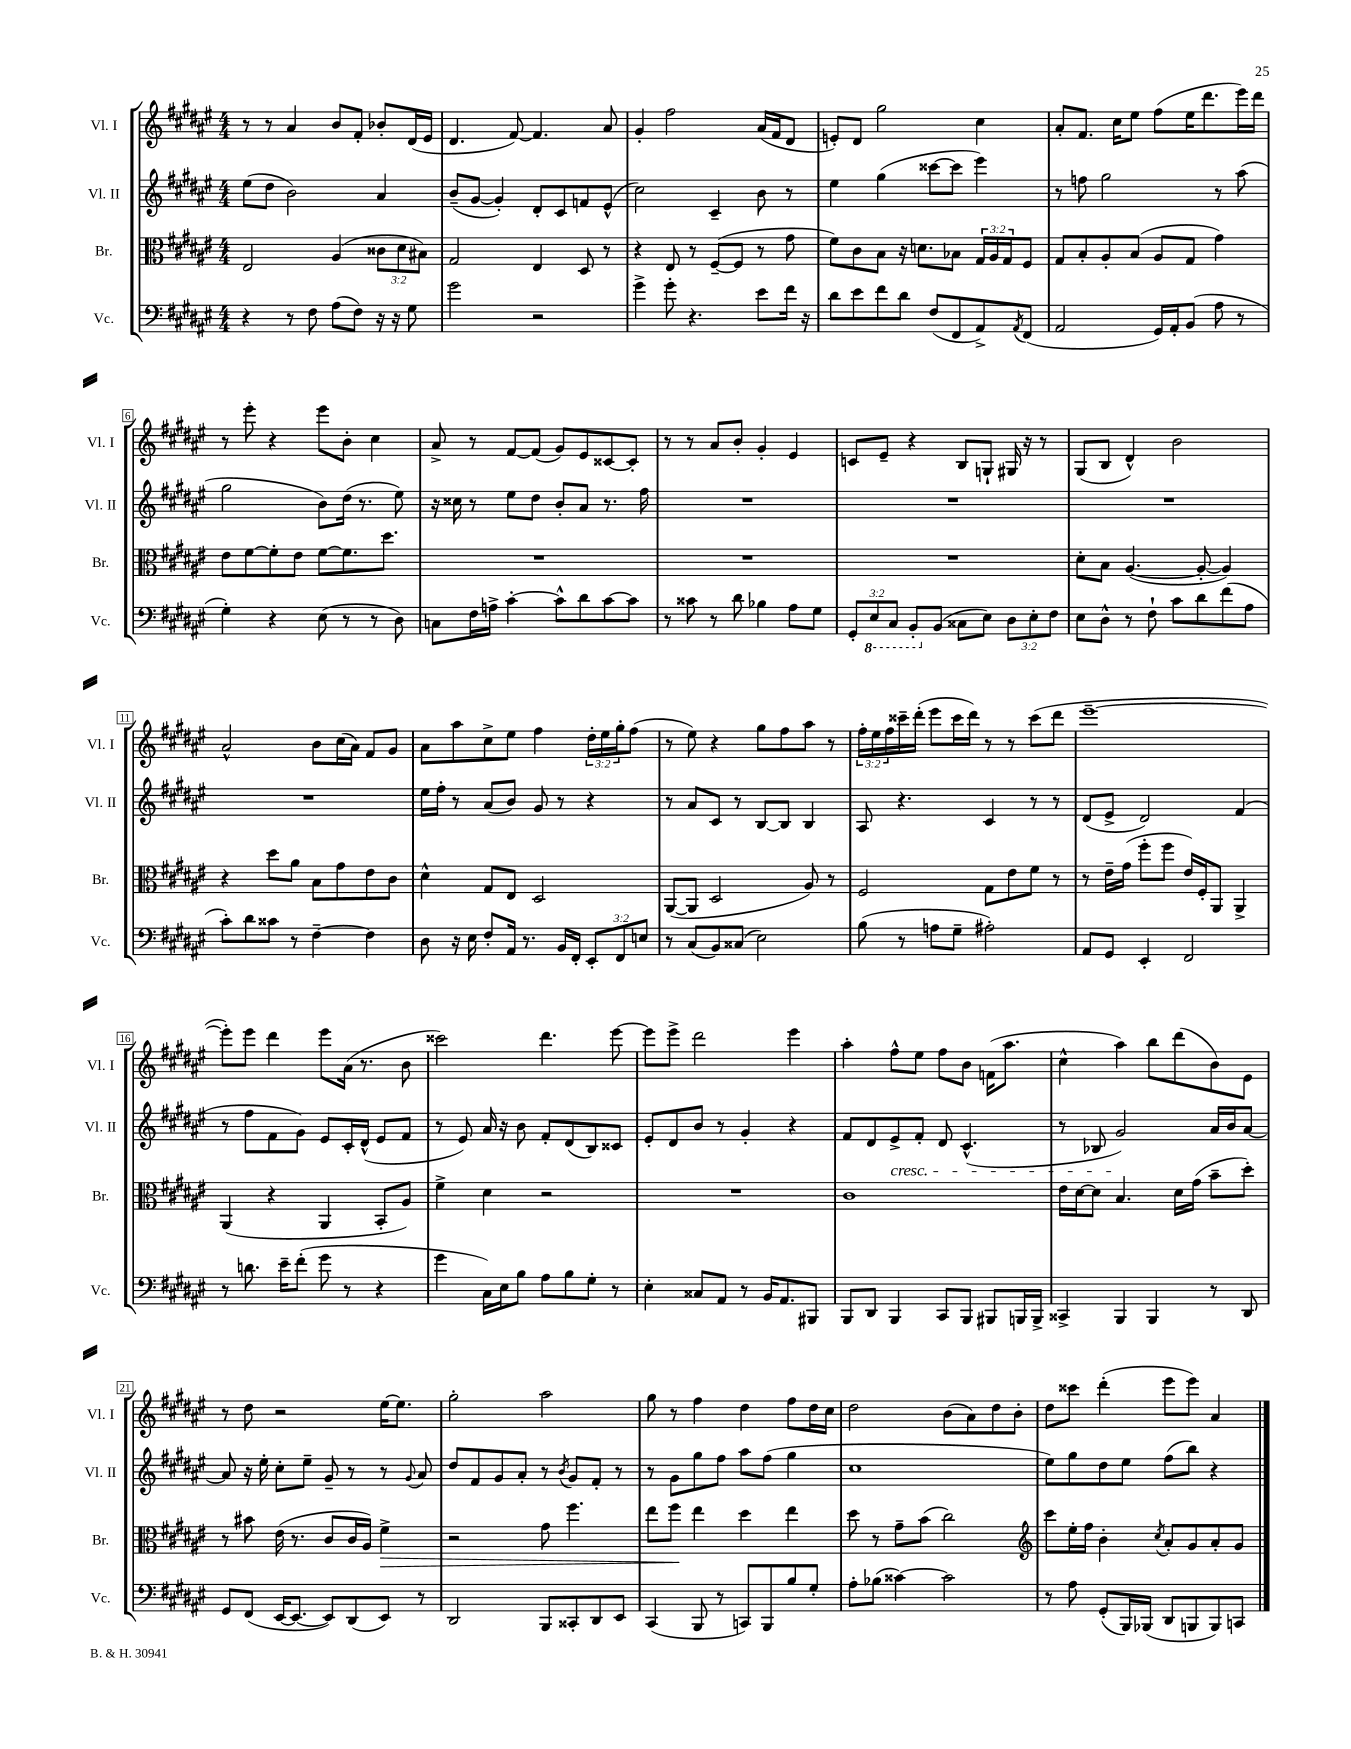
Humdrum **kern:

**kern	**kern	**kern	**kern
*staff4	*staff3	*staff2	*staff1
*clefF4	*clefC3	*clefG2	*clefG2
*k[f#c#g#d#a#e#]	*k[f#c#g#d#a#e#]	*k[f#c#g#d#a#e#]	*k[f#c#g#d#a#e#]
*M4/4	*M4/4	*M4/4	*M4/4
4r	2E#/	(8ee#\L	8r
.	.	8dd#\J	8r
8r	.	2b\)	4a#/
8F#\	.	.	.
(8A#\L	(4A#/	.	8b/L
8F#\J)	.	.	8f#'/J
16r	12c##\L	4a#/	8b-'/L
16r	.	.	.
.	12d#\	.	.
8G#\	.	.	(16d#/L
.	12B#\J)	.	.
.	.	.	16e#/JJ
=	=	=	=
2g#\	2G#/	(8b~/L	4.d#/
.	.	[8g#/J	.
.	.	4g#'/])	.
.	.	.	[8f#/)
2r	4E#/	8d#'/L	4.f#/]
.	.	8c#/	.
.	8D#/	8f/	.
.	8r	(8e#^^/J	8a#/
=	=	=	=
4g#^\	4r	2cc#\)	4g#'/
8g#'\	8E#/	.	2ff#\
4.r	8r	.	.
.	([8F#~/L	4c#~/	.
.	8F#/]J	.	.
8e#\L	8r	8b\	(16a#/LL
.	.	.	16f#/J
16f#\Jk	8g#\	8r	8d#/J
16r	.	.	.
=	=	=	=
8d#\L	8f#\L)	4ee#\	8e'/L)
8e#\	8c#\	.	8d#/J
8f#\	8B\J	(4gg#\	2gg#\
8d#\J	16r	.	.
.	8.d\L	.	.
(8F#/L	.	[8ccc##\L	.
8FF#/	8B-\J	8ccc##\]J	.
8AA#^/)	24G#/LL	4eee#\)	4cc#\
.	24A#/	.	.
.	24G#/J	.	.
8qAA#/	.	.	.
(8FF#/J	8F#/J	.	.
=	=	=	=
2AA#/	8G#/L	8r	8a#'/L
.	8B'/	8ff\	8.f#/J
.	8A#'/	2gg#\	.
.	.	.	16cc#\LK
.	(8B/J	.	8ee#\J
16GG#/LL)	8A#/L	.	(8ff#\L
16AA#'/J	.	.	.
(8BB/J	8G#/J	.	16ee#\K
.	.	.	8.ddd#\
8A#\	4g#\)	8r	.
8r	.	(8aa#\	16eee#\L)
.	.	.	16ddd#\JJ
=	=	=	=
4G#'\)	8e#\L	2gg#\	8r
.	[8f#\	.	8eee#'\
4r	8f#'\]	.	4r
.	8e#\J	.	.
(8E#\	[8f#\L	8b\L)	8eee#\L
8r	8.f#\]	(16dd#\Jk	8b'\J
.	.	8.r	.
8r	.	.	4cc#\
.	8.dd#\J	.	.
8D#\)	.	8ee#\)	.
=	=	=	=
8C\L	1r	16r	8a#^/
.	.	16cc##\	.
16F#\L	.	8r	8r
16A^\JJ	.	.	.
[4c#'\	.	8ee#\L	[8f#/L
.	.	8dd#\J	(8f#/]J
8c#^^\]L	.	8b'/L	8g#/L)
8d#\	.	8a#/J	8e#/
[8c#\	.	8.r	[8c##/
8c#\]J	.	.	8c##'/]J
.	.	16ff#\	.
=	=	=	=
8r	1r	1r	8r
8c##\	.	.	8r
8r	.	.	8a#/L
8d#\	.	.	8b'/J
4B-\	.	.	4g#'/
8A#\L	.	.	4e#/
8G#\J	.	.	.
=	=	=	=
12GG#'/L	1r	1r	8c/L
12EE#/	.	.	.
.	.	.	8e#~/J
12CC#/J	.	.	.
8BBB'/L	.	.	4r
(8BB/J	.	.	.
8C##\L	.	.	8B/L
8E#\J)	.	.	8G`/J
12D#\L	.	.	16G#/
.	.	.	16r
12E#'\	.	.	.
.	.	.	8r
12F#\J	.	.	.
=	=	=	=
8E#\L	8d#'\L	1r	(8G#/L
8D#^^\J	8B\J	.	8B/J
8r	([4.A#/	.	4d#^^/)
8F#`\	.	.	.
8c#\L	.	.	2b\
8d#\	8A#'/_	.	.
(8f#\	4A#/])	.	.
8A#\J	.	.	.
=	=	=	=
8c#'\L)	4r	1r	2a#^^/
8d#\	.	.	.
8c##\J	8dd#\L	.	.
8r	8a#\J	.	.
[4F#~\	8B\L	.	8b\L
.	8g#\	.	(16cc#\L
.	.	.	16a#\JJ)
4F#\]	8e#\	.	8f#/L
.	8c#\J	.	8g#/J
=	=	=	=
8D#\	4d#^^\	16ee#\LL	8a#\L
.	.	16ff#'\JJ	.
16r	.	8r	8aa#\
16E#\	.	.	.
8F#'/L	8G#/L	(8a#/L	8cc#^\
16AA#/Jk	8E#/J	8b/J)	8ee#\J
8.r	.	.	.
.	2D#/	8g#/	4ff#\
16BB/LL	.	8r	.
16FF#'/JJ	.	.	.
12EE#'/L	.	4r	24dd#'\LL
.	.	.	24ee#\
12FF#/	.	.	24gg#'\J
.	.	.	(8ff#\J
12E/J	.	.	.
=	=	=	=
8r	([8AA#/L	8r	8r
(8C#/L	8AA#/]J	8a#/L	8ee#\)
8BB/)	2D#/	8c#/J	4r
(8C##/J	.	8r	.
2E#\)	.	[8B/L	8gg#\L
.	.	8B/]J	8ff#\
.	8A#/)	4B/	8aa#\J
.	8r	.	8r
=	=	=	=
(8B\	2F#/	8A#/	24ff#'\LL
.	.	.	24ee#\
.	.	.	24ff#\
8r	.	4.r	16ccc##~\
.	.	.	(16ddd#'\JJ
8A\L	.	.	8eee#\L
8G#~\J	.	.	16ccc##\L
.	.	.	16ddd#\JJ)
2A#'\)	8G#\L	4c#/	8r
.	8e#\	.	8r
.	8f#\J	8r	(8ccc##\L
.	8r	8r	8ddd#\J
=	=	=	=
8AA#/L	8r	(8d#/L	[1eee#~
8GG#/J	16e#~\LL	8e#^/J	.
.	(16g#\JJ	.	.
4EE#'/	8ff#'\L	2d#/)	.
.	8ff#\J	.	.
2FF#/	16e#/LL)	.	.
.	16F#'/J	.	.
.	8AA#/J	.	.
.	4AA#^/	(4f#/	.
=	=	=	=
8r	(4AA#/	8r	8eee#'\]L)
8.d\	.	8ff#\L	8eee#\J
.	4r	8f#\	4ddd#\
16e#~\LK	.	.	.
(8f#'\J	.	8g#\J)	.
8g#\	4AA#/	8e#/L	8eee#\L
8r	.	16c#'/L	(16a#\Jk
.	.	(16d#^^/JJ	8.r
4r	8BB'/L	8e#/L	.
.	8A#/J)	8f#/J	8b\
=	=	=	=
4g#\	4f#^\	8r	2ccc##\)
.	.	8e#/)	.
16C#\LL)	4d#\	16a#/	.
16E#\J	.	16r	.
8B\J	.	8b\	.
8A#\L	2r	8f#'/L	4.ddd#\
8B\	.	(8d#/	.
8G#'\J	.	8B/)	.
8r	.	8c##/J	[8eee#\
=	=	=	=
4E#'\	1r	8e#'/L	8eee#\]L
.	.	8d#/	8eee#^\J
8C##/L	.	8b/J	2ddd#\
8AA#/J	.	8r	.
8r	.	4g#'/	.
16BB/LK	.	.	.
8.AA#/	.	.	.
.	.	4r	4eee#\
8BBB#/J	.	.	.
=	=	=	=
8BBB/L	1c#	8f#/L	4aa#'\
8DD#/J	.	8d#/	.
4BBB/	.	8e#^/	8ff#^^\L
.	.	8f#'/J	8ee#\J
8CC#/L	.	8d#/	8ff#\L
8BBB/J	.	(4.c#^^/	8b\J
8BBB#/L	.	.	(16f\LK
.	.	.	8.aa#\J
16BBB/L	.	.	.
16BBB^/JJ	.	.	.
=	=	=	=
4CC##^/	16e#\LL	8r	4cc#^^\
.	[16d#\J	.	.
.	8d#\]J	8B-/	.
4BBB/	4.B/	2g#/)	4aa#\)
4BBB/	.	.	8bb\L
.	16d#\LL	.	(8ddd#\
.	(16g#\JJ	.	.
8r	8b~\L	16a#/LL	8b\)
.	.	16b/J	.
8DD#/	8dd#'\J)	[8a#/J	8e#\J
=	=	=	=
8GG#/L	8r	8a#/]	8r
(8FF#/J	8b#\	16r	8dd#\
.	.	16ee#'\	.
[16EE#/LK	(16e#\	8cc#'\L	2r
8.EE#/_J	8.r	.	.
.	.	8ee#~\J	.
8EE#/]L)	8c#/L	8g#~/	.
(8DD#/	16c#/L	8r	.
.	16A#/JJ)	.	.
8EE#/J)	4f#^\	8r	[16ee#\LK
.	.	.	8.ee#\]J
.	.	8qqg#/	.
8r	.	8a#/	.
=	=	=	=
2DD#/	2r	8dd#/L	2gg#'\
.	.	8f#/	.
.	.	8g#/	.
.	.	8a#'/J	.
8BBB/L	8g#\	8r	2aa#\
.	.	8qb/	.
8CC##'/	4.ff#\	8g#/L	.
8DD#/	.	8f#'/J	.
8EE#/J	.	8r	.
=	=	=	=
(4CC#/	8ee#\L	8r	8gg#\
.	8ff#\J	8g#\L	8r
8BBB/	4ee#\	8gg#\	4ff#\
8r	.	8ff#\J	.
8CC/L)	4dd#\	8aa#\L	4dd#\
8BBB/	.	(8ff#\J	.
8B/	4ee#\	4gg#\	8ff#\L
8G#'/J	.	.	16dd#\L
.	.	.	16cc#\JJ
=	=	=	=
8A#'\L	8dd#\	1cc#	2dd#\
(8B-\J	8r	.	.
[4c##\)	8g#~\L	.	.
.	(8b\J	.	.
2c##\]	2cc#\)	.	(8b\L
.	.	.	8a#\)
.	.	.	8dd#\
.	.	.	8b'\J
=	=	=	=
*	*clefG2	*	*
8r	8ccc#\L	8ee#\L)	8dd#\L
8A#\	16ee#'\L	8gg#\	8ccc##\J
.	16ff#\JJ	.	.
(8GG#'/L	4b'\	8dd#\	(4ddd#'\
16BBB/L)	.	8ee#\J	.
(16BBB-/JJ	.	.	.
.	8qcc#/	.	.
8DD#/L	8a#'/L	(8ff#\L	8eee#\L
8BBB/	8g#/	8bb\J)	8eee#\J)
8BBB/)	8a#'/	4r	4a#/
8CC/J	8g#/J	.	.
==	==	==	==
*-	*-	*-	*-
